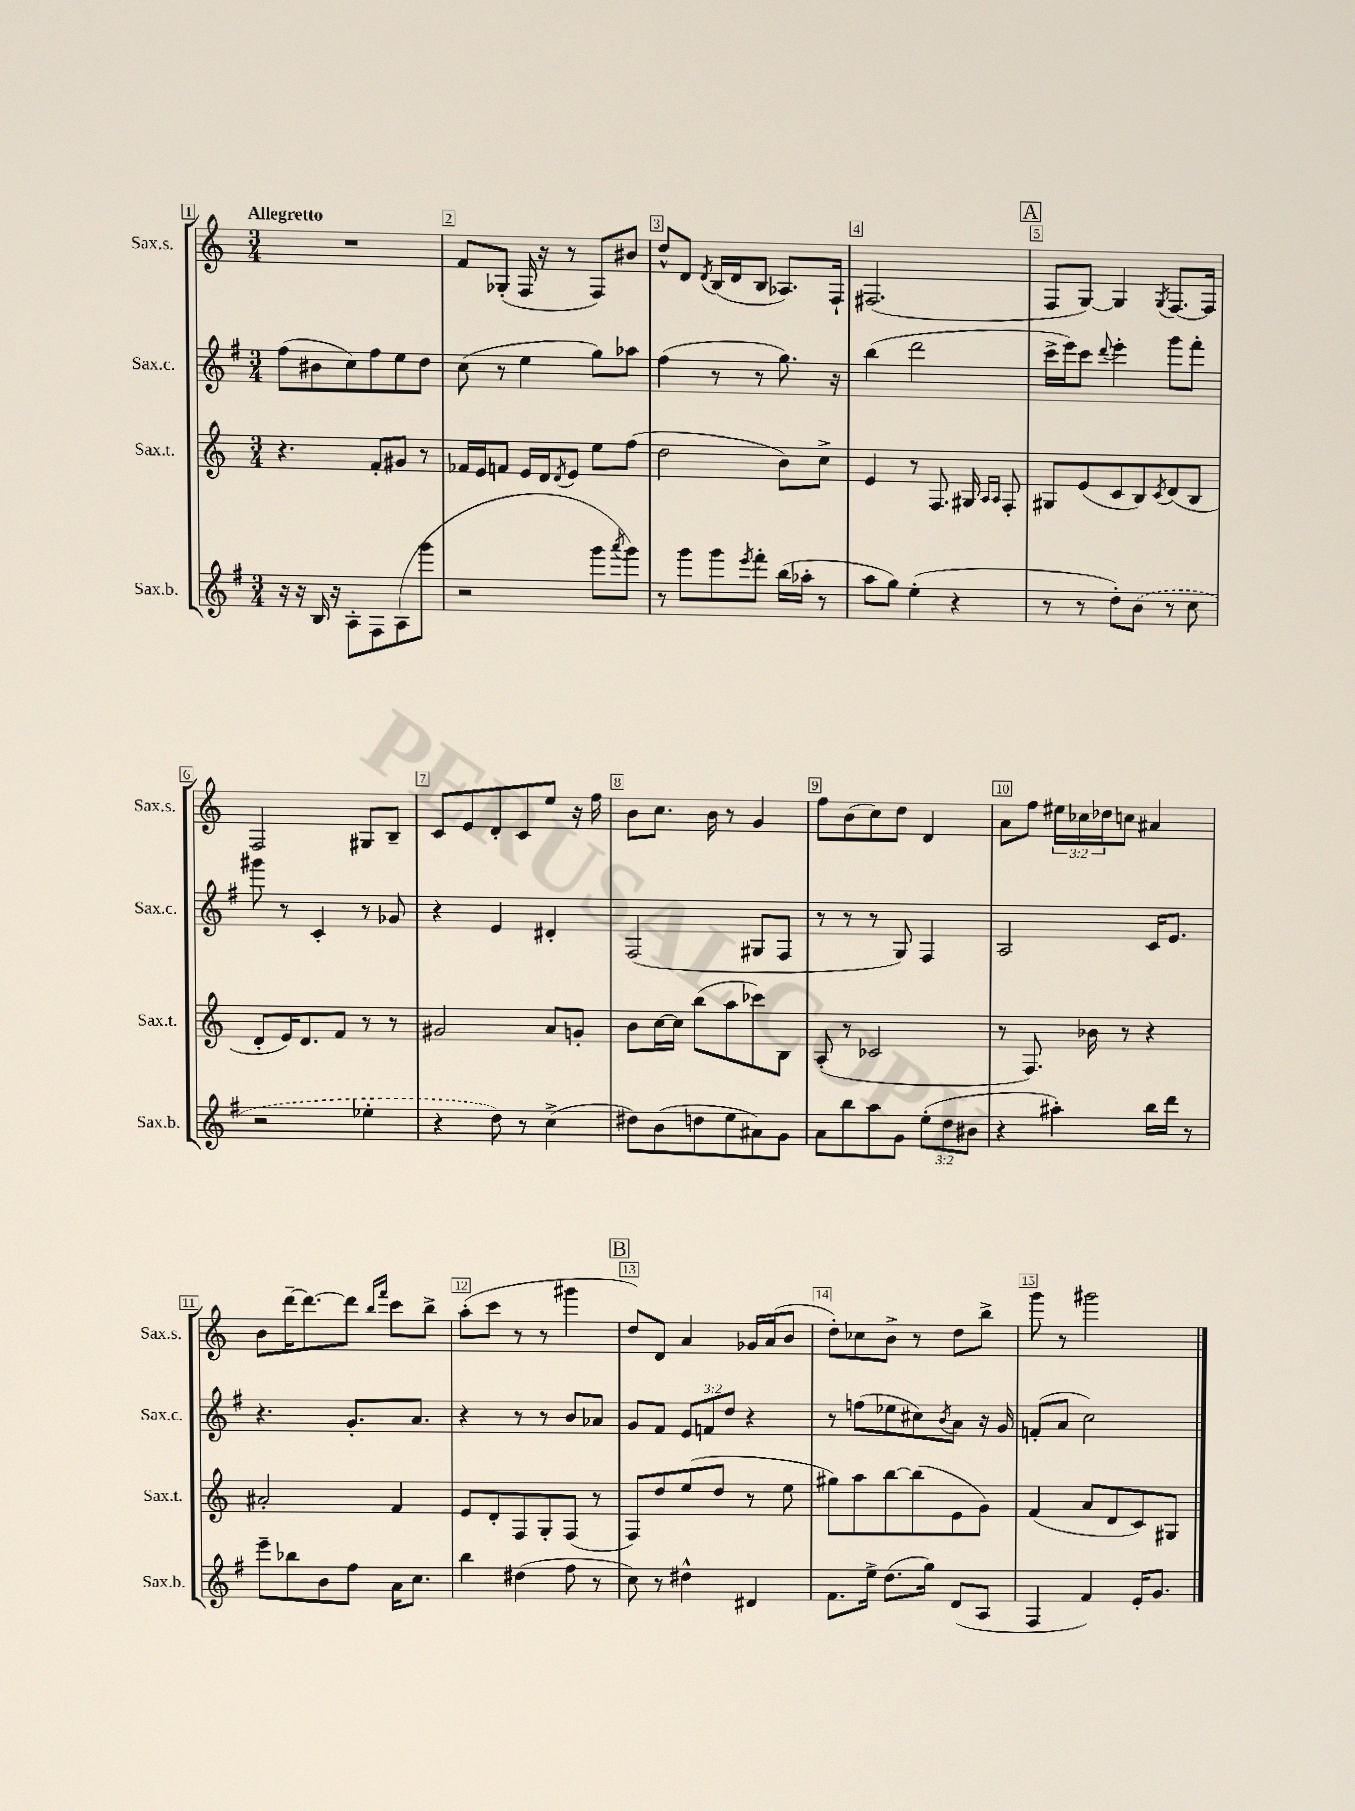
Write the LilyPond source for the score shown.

<<
\new StaffGroup <<
\new Staff = "s0" \with { instrumentName = "Sax.s." shortInstrumentName = "Sax.s." } {
    \clef treble \key c \major \numericTimeSignature \time 3/4 \override Staff.TupletNumber.text = #tuplet-number::calc-fraction-text \tempo "Allegretto"
    R2. |
    f'8 ges8-.( f16 r16 r8 f8) bis'8 |
    d''8-^ d'8 \acciaccatura { d'8 } b16( d'16 b8 aes8.) f16-! |
    fis2.( |
    \mark \markup { \box "A" } f8 g8~) g4 \acciaccatura { g8 } f8.~ f16 |
    f2 gis8 b8-- |
    c'8 e'8 d'8-. c'8 e''8 r16 f''16 |
    b'8 c''8. b'16 r8 g'4 |
    f''8 b'8( c''8) d''8 d'4 |
    a'8 f''8 \tuplet 3/2 { eis''16 ces''16 des''16 } c''8 ais'4 |
    b'8 d'''16~-- d'''8.~ d'''8 \grace { b''16 f'''16 } c'''8 b''8-> |
    a''8-.( c'''8 r8 r8 gis'''4 |
    \mark \markup { \box "B" } d''8) d'8 a'4 ges'16 a'16( b'8 |
    d''8-.) ces''8 b'8-> r8 d''8 b''8-> |
    g'''8 r8 gis'''2 \bar "|." |
}
\new Staff = "s1" \with { instrumentName = "Sax.c." shortInstrumentName = "Sax.c." } {
    \clef treble \key g \major \numericTimeSignature \time 3/4 \override Staff.TupletNumber.text = #tuplet-number::calc-fraction-text
    fis''8( bis'8 c''8) fis''8 e''8 d''8 |
    c''8( r8 e''4 g''8) aes''8 |
    fis''4( r8 r8 g''8.) r16 |
    b''4( d'''2 |
    \mark \markup { \box "A" } c'''16-> e'''16) c'''8 \appoggiatura { d'''8 } e'''4-. g'''8 fis'''8-. |
    gis'''8 r8 c'4-. r8 ges'8 |
    r4 e'4 dis'4-. |
    fis2( gis8 fis8 |
    r8 r8 r8 g8) fis4 |
    a2 c'16 e'8. |
    r4. g'8.-. a'8. |
    r4 r8 r8 b'8 aes'8 |
    \mark \markup { \box "B" } g'8 fis'8 \tuplet 3/2 { e'8 f'8 d''8 } r4 |
    r8 f''8( ees''8 cis''8) \acciaccatura { b'8 } a'8 r16 g'16 |
    f'8-.( a'8 c''2) \bar "|." |
}
\new Staff = "s2" \with { instrumentName = "Sax.t." shortInstrumentName = "Sax.t." } {
    \clef treble \key c \major \numericTimeSignature \time 3/4
    r4. f'8-. gis'8 r8 |
    fes'16 e'16 f'8 e'16 d'16 \acciaccatura { d'8 } e'8 e''8 f''8( |
    d''2 b'8) c''8-> |
    e'4 r8 f8. gis16 \grace { a16 a16 } f8-. |
    \mark \markup { \box "A" } gis8 e'8( c'8 b8) \acciaccatura { c'8 } d'8( b8 |
    d'8-. e'16) d'8. f'8 r8 r8 |
    gis'2 a'8 g'8-. |
    b'8 c''16~ c''16 b''8( a''8 ces'''8) b8 |
    a8-.( r8 ces'2 |
    r8 f8.) bes'16 r8 r4 |
    ais'2-. f'4 |
    e'8 d'8-. f8 g8-. f8( r8 |
    \mark \markup { \box "B" } f8) d''8 e''8( d''8 r8 e''8 |
    gis''8) a''8 b''8~ b''8( e'8 g'8) |
    f'4( a'8 d'8 c'8) gis8 \bar "|." |
}
\new Staff = "s3" \with { instrumentName = "Sax.b." shortInstrumentName = "Sax.b." } {
    \clef treble \key g \major \numericTimeSignature \time 3/4 \override Staff.TupletNumber.text = #tuplet-number::calc-fraction-text
    r16 r16 b16 r16 a8-. fis8 a8( g'''8 |
    r2 g'''8 \acciaccatura { a'''8 } g'''8) |
    r8 g'''8 g'''8 \acciaccatura { e'''8 } fis'''8-. b''16( aes''16-. r8 |
    a''8 g''8) e''4-.( r4 |
    \mark \markup { \box "A" } r8 r8 d''8-.) \once \slurDashed b'8( r8 c''8 |
    r2 ees''4-. |
    r4 d''8) r8 c''4->( |
    dis''8) b'8( d''8 e''8 ais'8) g'8 |
    a'8 b''8 a''8 g'8 \tuplet 3/2 { e''8-.( d''8 bis'8 } |
    r4 ais''4-.) b''16 d'''16 r8 |
    e'''8-- bes''8 b'8 fis''8 a'16 c''8. |
    b''4 dis''4( fis''8 r8 |
    \mark \markup { \box "B" } c''8) r8 dis''4-^ dis'4 |
    fis'8. e''16-> d''8.( g''16) d'8( a8 |
    fis4 fis'4) e'16-. g'8. \bar "|." |
}
>>
>>
\layout { \context { \Score \override BarNumber.break-visibility = ##(#f #t #t) barNumberVisibility = #all-bar-numbers-visible \override BarNumber.stencil = #(make-stencil-boxer 0.1 0.3 ly:text-interface::print) } }
